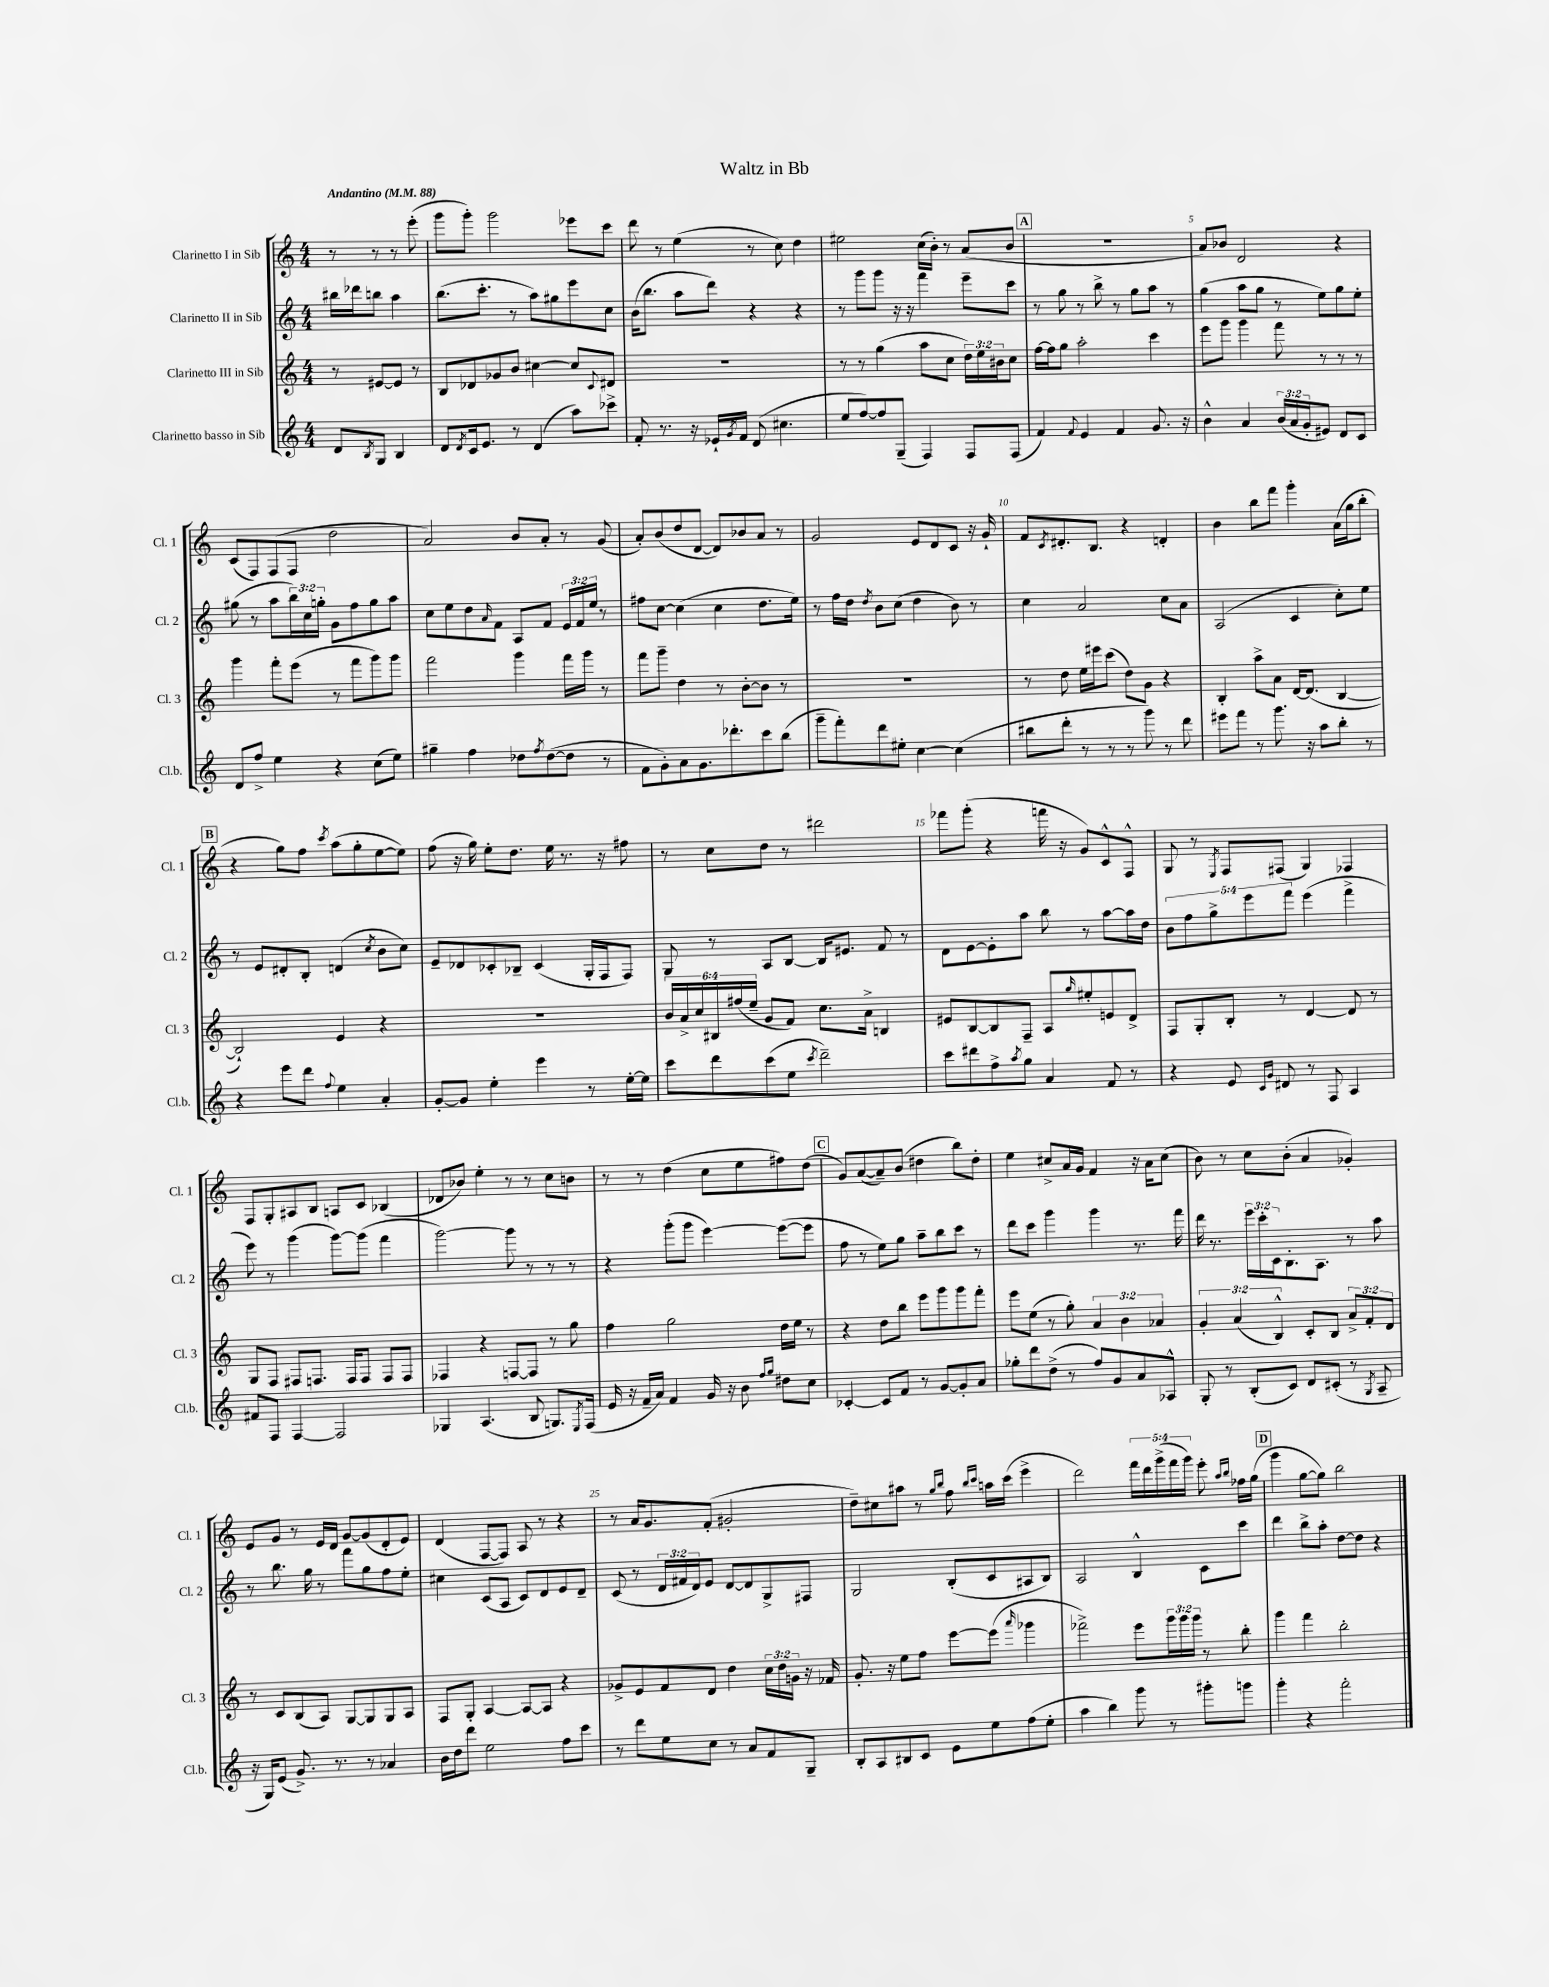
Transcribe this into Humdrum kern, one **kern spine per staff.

**kern	**kern	**kern	**kern
*staff4	*staff3	*staff2	*staff1
*clefG2	*clefG2	*clefG2	*clefG2
*k[]	*k[]	*k[]	*k[]
*M4/4	*M4/4	*M4/4	*M4/4
*MM88	*MM88	*MM88	*MM88
8d	8r	16bb#	8r
.	.	16ddd-	.
8qB	.	.	.
8G	[8e#	8bb	8r
4B	8e#]	4aa	8r
.	8r	.	(8eee'
=	=	=	=
8d	8B	(8.bb	8ggg
8qd	.	.	.
16c	8d-	.	8ggg')
8.e	.	8.ccc'	.
.	8g-	.	2ggg
8r	8b	8r	.
(4d	[4cc#	8aa)	.
.	.	8gg#	.
8aa)	8cc#]	8eee	8eee-
.	8qqc	.	.
8ccc-^	8d#	8cc	8ccc
=	=	=	=
8f'	1r	(16b	8ddd
.	.	8.bb	.
8.r	.	.	8r
.	.	8aa	(4ee
16r	.	.	.
16e-`	.	8ddd)	.
8qg	.	.	.
16f	.	.	.
(8d	.	4r	8r
4.cc#	.	.	8cc)
.	.	4r	4dd
=	=	=	=
8ee	8r	8r	2ee#
[8ff)	8r	8ggg	.
8ff]	(4gg	8ggg	.
(8G~	.	16r	.
.	.	16r	.
4F)	8aa	4fff	(16cc
.	.	.	16b')
.	8cc	.	8r
8F	24dd)	8eee~	(8a
.	24ee	.	.
.	24b#	.	.
(8F	8cc	8ccc	8b
=	=	=	=
4f)	[16ff	8r	1r
.	16ff]	.	.
.	8gg	8gg	.
8qqf	.	.	.
4e	2aa'	8r	.
.	.	8bb^	.
4f	.	8r	.
.	.	8gg	.
8.g	4ccc	8aa	.
.	.	8r	.
16r	.	.	.
=	=	=	=
4b^^	8eee	(4gg	8a)
.	8ggg	.	8b-
4a	4ggg	8aa	2d
.	.	8gg	.
(24b	8fff	8r	.
24a	.	.	.
24g'	.	.	.
8e#)	8r	8ee)	.
8d	8r	8gg	4r
8c	8r	8ee'	.
=	=	=	=
8d	4ggg	(8gg#	(8c
8ff^	.	8r	8F)
4ee	8fff'	8aa	(8F
.	(8eee	24bb)	8F
.	.	24cc	.
.	.	24gg'	.
4r	8r	8g	2dd
.	8fff	8ff	.
(8cc	8ggg)	8gg	.
8ee)	8ggg	8aa	.
=	=	=	=
4gg#~	2fff	8cc	2a)
.	.	8ee	.
4ff	.	8dd	.
.	.	16qqa	.
.	.	8f	.
8dd-	4ggg	8A	8b
8qff	.	.	.
([8dd-	.	8f	8a'
8dd-]	16fff	24e	8r
.	.	24f	.
.	16ggg	.	.
.	.	24ee	.
8r	8r	8r	(8g
=	=	=	=
8f	8fff	8ff#	8a')
8g')	8ggg~	[8cc	(8b
8a	4dd	(4cc]	8dd
8.g	.	.	[8d
.	8r	4cc	8d])
8.ddd-'	.	.	.
.	[8b'	.	8b-
8ccc	8b]	8.dd	8a
(8bb	8r	.	8r
.	.	16ee)	.
=	=	=	=
8ggg~	1r	8r	2g
8fff')	.	16ff	.
.	.	16dd	.
.	.	8qdd	.
8ddd	.	8b	.
8ee#'	.	(8cc	.
[4cc	.	4dd	8e
.	.	.	8d
(4cc]	.	8b)	8c
.	.	8r	16r
.	.	.	16g`
=	=	=	=
8bb#	8r	4cc	8f
.	.	.	8qc
8ddd'	8dd	.	8.d#'
8r	16ee	2a	.
.	16eee#	.	8.B
8r	(8ccc	.	.
8r	8dd)	.	4r
8ggg)	8g	.	.
8r	4r	8cc	4d'
8ddd	.	8a	.
=	=	=	=
8eee#	4B'	(2A	4b
8fff	.	.	.
8r	8aa^	.	8bb
8.ggg	8a	.	8fff
.	[16d	4c	4ggg'
16r	(8.d]	.	.
8aa	.	.	.
8bb'	[4B	8cc')	(16a
.	.	.	16gg
8r	.	8ee	8bb'
=	=	=	=
4r	2B`])	8r	4r
.	.	8e	.
8eee	.	8d#'	8gg)
8ddd	.	8B'	8ff
8qqff	.	.	8qccc
4ee	4e	(4d	(8aa
.	.	.	8gg'
.	.	8qcc	.
4a'	4r	8b	[8ee
.	.	8cc)	8ee])
=	=	=	=
[8g'	1r	8e~	(8ff
8g]	.	8d-	16r
.	.	.	16gg)
4ee'	.	8c-'	8ee'
.	.	8B-~	8.dd
4eee	.	(4c-	.
.	.	.	16ee
.	.	.	8.r
8r	.	16G'	.
.	.	16F	16r
[16ee'	.	8F)	8ff#
16ee]	.	.	.
=	=	=	=
8ccc	24b	8G	8r
.	24a^	.	.
.	24cc	.	.
8ddd	24B#	8r	8cc
.	(24ff#	.	.
.	24ee~	.	.
(8ccc	8g	8A	8dd
8ee	8f)	[8B	8r
8qccc	.	.	.
2ddd~)	8.cc	16B]	2ddd#
.	.	8.e#	.
.	16a^	.	.
.	4B	8f	.
.	.	8r	.
=	=	=	=
8ccc	8e#	8d	8fff-
8ddd#	[8B	[8e	(8ggg'
8ff^	8B]	8e']	4r
8qaa	.	.	.
8gg	8F~	8aa	.
4a	8A	8bb	16fff
.	.	.	16r
.	16qqgg	.	.
.	8ee#'	8r	8g)
8f	8e	[8aa	8c^^
8r	8d^	16aa]	8F^^
.	.	16dd	.
=	=	=	=
4r	8F	10b	8G
.	.	10ff	.
.	8G'	.	8r
.	.	10gg^	.
.	.	.	8qE
8e	8B'	.	8F
.	.	10eee	.
16qqc	.	.	.
16qqg	.	.	.
8d#	8r	.	(8F#
.	.	10fff	.
8r	[4d	(4eee	4G)
8F	.	.	.
4A	8d]	4fff^	4F-
.	8r	.	.
=	=	=	=
8f#	8G	8eee)	8F
8F	8F	8r	8G'
[4F	8F#	(4ggg	8A#
.	8.F	.	8B
2F]	.	[8ggg)	8A
.	16F	.	.
.	8F	(8ggg]	8c
.	8F	4fff	(4B-
.	8F	.	.
=	=	=	=
4G-	4F-	[2ggg)	8d-
.	.	.	8b-)
(4.A	4r	.	4ee'
.	[8F	8ggg]	8r
8B	8F]	8r	8r
8.G)	8r	8r	8cc
.	8gg	8r	8b
8qE	.	.	.
(16F	.	.	.
=	=	=	=
16e	4ff	4r	8r
16r	.	.	.
16f~	.	.	8r
16a)	.	.	.
4f	2gg	(8ggg'	(4dd
.	.	8ggg	.
16g	.	[4eee)	8cc
16r	.	.	.
8b	.	.	8ee
16qqff	.	.	.
16qqgg	.	.	.
8dd#	16dd	(8eee_	8ff#)
.	16ee	.	.
8cc	8r	8eee]	(8dd
=	=	=	=
[4c-'	4r	8ff	8g)
.	.	8r	([8a
8c-]	8dd	8ee)	8a~])
8f	8bb	8gg	(8b
8r	8eee	8aa~	4dd#
[8g	8ggg	8bb	.
8g']	8ggg	8ccc	8bb)
8a	8fff'	8r	8dd#'
=	=	=	=
8gg-'	8eee	8ddd	4ee
8ddd	(8ee	8ccc	.
(8dd^	8r	4ggg	8cc#^
8r	8gg')	.	16a
.	.	.	16g
8ff)	6a	4ggg	4f
8g	.	.	.
.	6b	.	.
8a	.	8.r	16r
.	.	.	16a
.	6a-	.	.
8A-^^	.	.	(8cc#
.	.	16fff	.
=	=	=	=
8G'	6g'	16ddd	8b)
.	.	8.r	.
8r	.	.	8r
.	(6a	.	.
(8B'	.	24eee	8cc
.	.	24ccc'	.
.	6B^^)	24c	.
8c)	.	8.B'	(8b'
8d	8c'	.	4a
.	.	8.A	.
(8c#'	8B	.	.
8r	12a^	8r	4g-')
.	12f'	.	.
8qG	.	.	.
8A~	.	8aa	.
.	12d	.	.
=	=	=	=
16r	8r	8r	8e
16G)	.	.	.
(8e	8c	8.bb	8g
8.g^)	(8B	.	8r
.	.	16gg	.
.	8A)	8r	16e
8.r	.	.	16d
.	[8G	8fff	[8g
8r	8G]	8gg	(8g]
4a-	8G	8ff	8d'
.	8A	8ee'	8e)
=	=	=	=
16b	8F	4cc#	(4d
16dd	.	.	.
8ddd	8G'	.	.
2ee	[4A	(8c	[8F
.	.	8A	8F])
.	8A_	8c)	8A
.	8A]	8d	8r
8ff	4r	8e	4r
8ccc	.	8d~	.
=	=	=	=
8r	8g-^	(8c	8r
8ddd	8e	8r	16a
.	.	.	8.g
8ee	8f	24d	.
.	.	24f#	.
.	.	24d)	.
8cc	8d	8e	(8f'
8r	4dd	[8d	2g#'
8a	.	8d]	.
8f	24cc	8G^	.
.	24dd	.	.
.	24g	.	.
8G~	16r	8F#	.
.	16f-	.	.
=	=	=	=
8B'	8.g'	2G	8dd~)
8A	.	.	8cc#
.	16r	.	.
8B#	8ee	.	8aa#
8c	8ff	.	8r
.	.	.	16qqgg
.	.	.	16qqbb
8e	[8eee	(8B'	8ff
.	.	.	16qqbb
.	.	.	16qqccc
8ee	(8eee]	8c	16aa
.	.	.	(16ccc
.	16qqaaa	.	.
(8ff	4ggg-	8A#	4eee^
8ee'	.	8B)	.
=	=	=	=
4aa	2fff-^)	2A	2ddd)
4bb)	.	.	.
8ggg	8eee	4B^^	20fff
.	.	.	20ddd
.	.	.	(20ggg^
8r	24ggg	.	.
.	.	.	20fff
.	24ggg	.	.
.	.	.	20ggg)
.	24ggg	.	.
8ggg#'	8r	8c	8eee'
.	.	.	16qqaa
.	.	.	16qqbb
8ggg	8bb'	8ccc	16ff-
.	.	.	(16gg
=	=	=	=
4ggg'	4ggg	4ddd	4ggg
4r	4fff	8bb^	[8gg
.	.	8aa'	8gg])
2fff'	2bb'	[8dd	2bb
.	.	8dd]	.
.	.	4r	.
==	==	==	==
*-	*-	*-	*-
